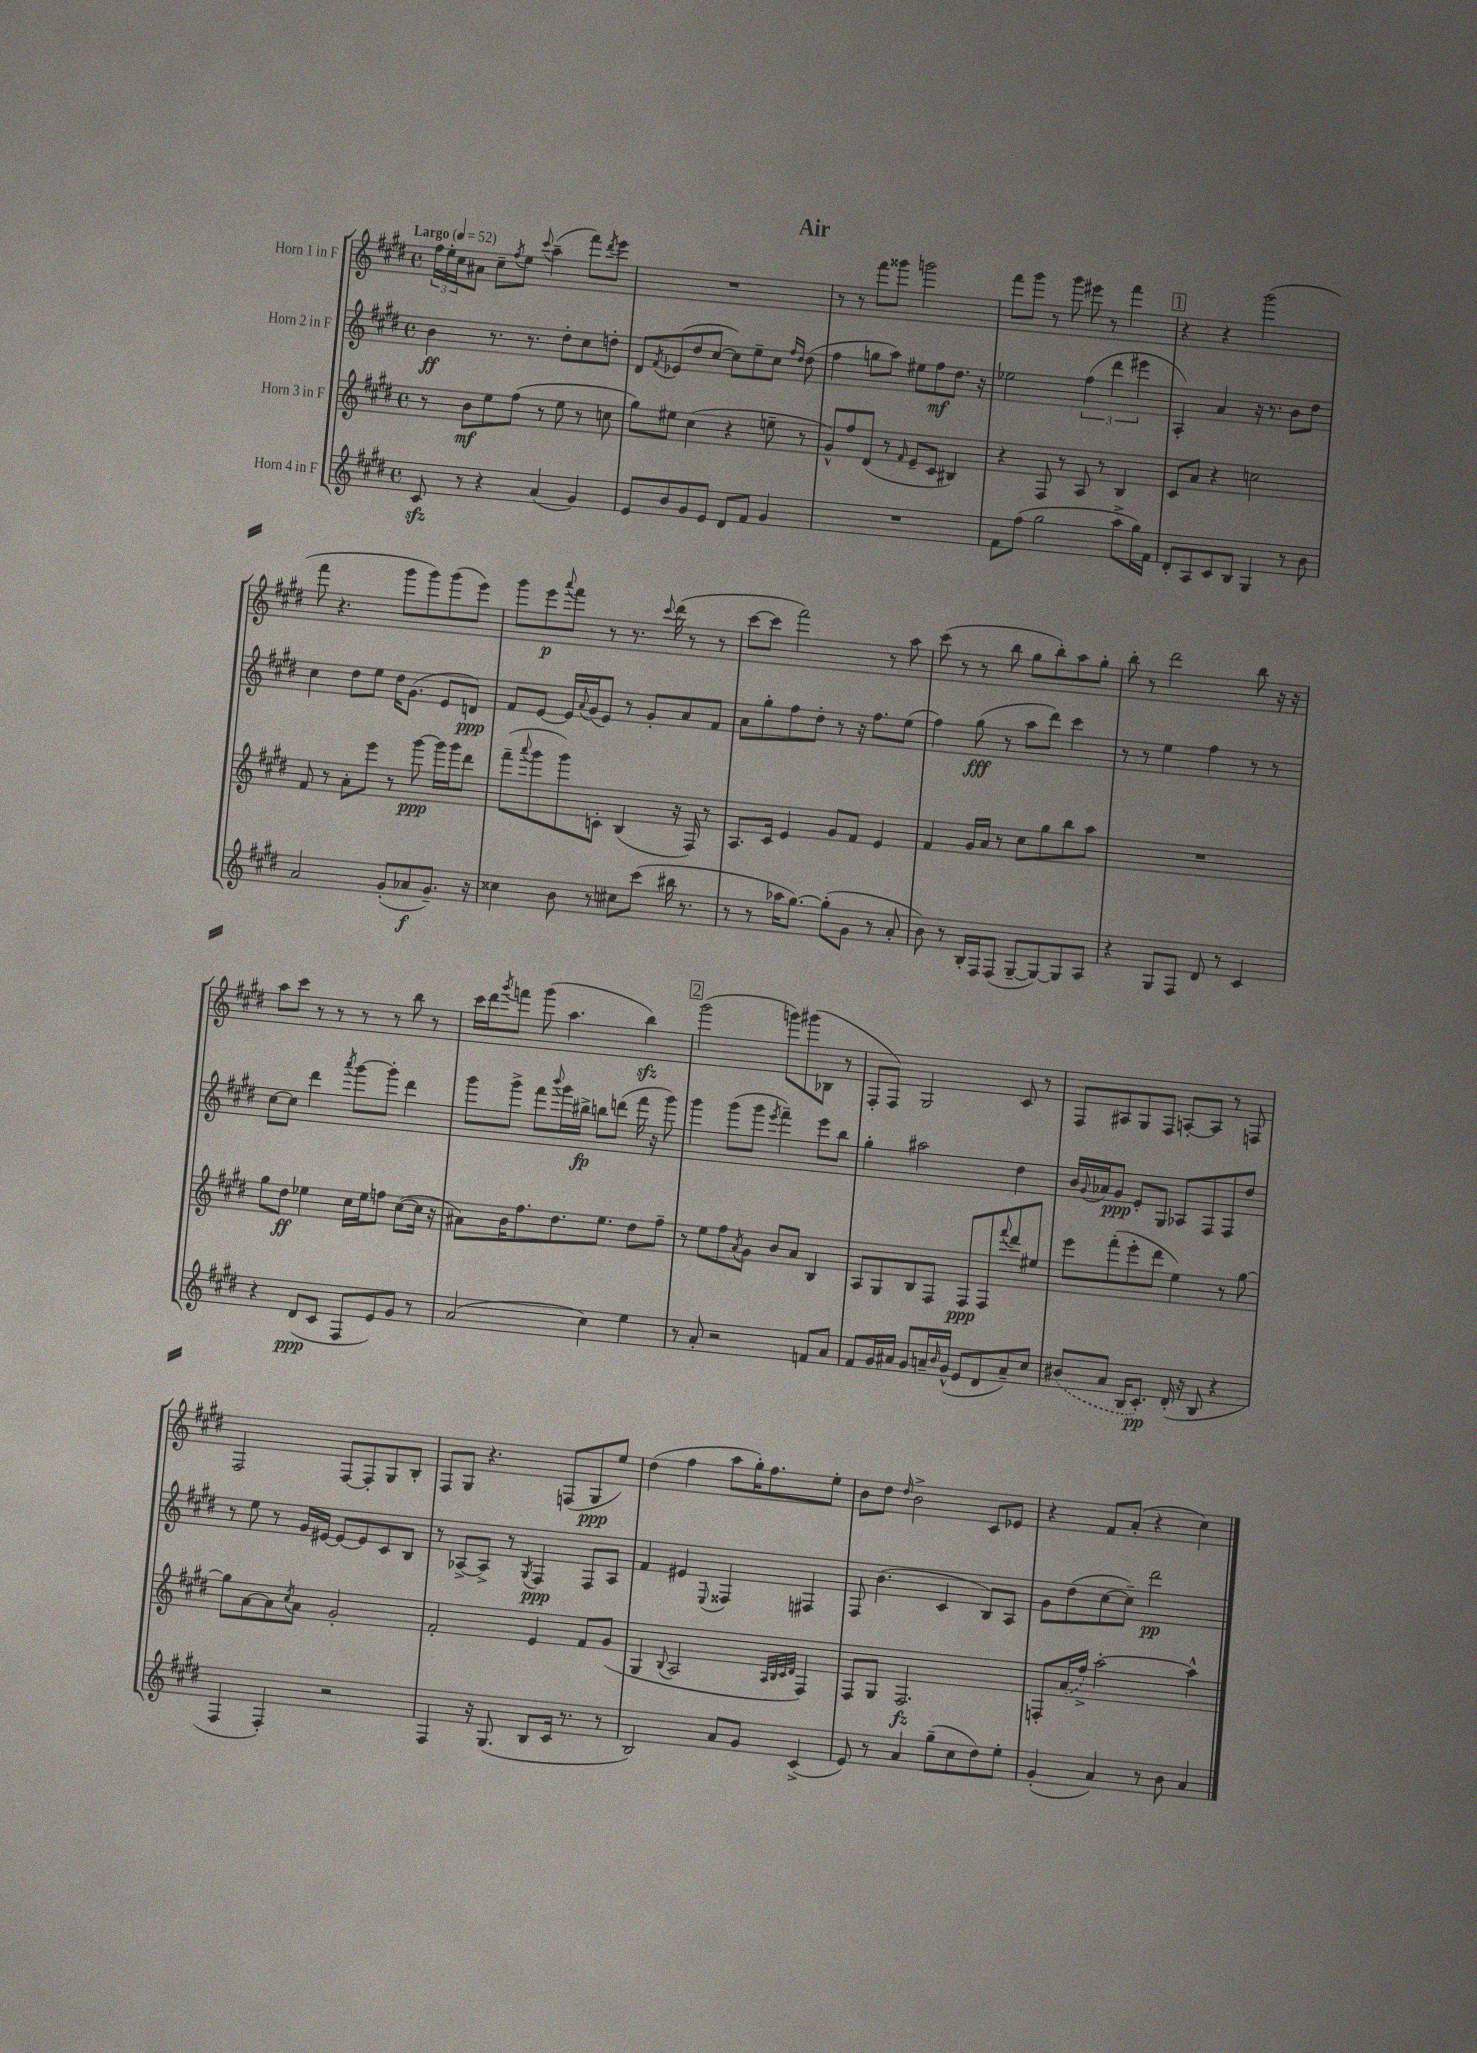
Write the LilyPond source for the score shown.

\header { title = "Air" }
<<
\new StaffGroup <<
\new Staff = "s0" \with { instrumentName = "Horn 1 in F" } {
    \clef treble \key e \major \defaultTimeSignature \time 4/4 \tempo "Largo" 4 = 52
    \tuplet 3/2 { fis''16 e''16-. cis''16 } ais'8 cis''8-- \acciaccatura { fis''8 } e''8 \appoggiatura { cis'''8 } a''4--( fis'''8) \acciaccatura { dis'''8 } e'''8 |
    R1 |
    r8 r8 fis'''8 gisis'''8 g'''2 |
    fis'''8 gis'''8 r8 gis'''8 eis'''8 r8 fis'''4 |
    \mark \markup { \box "1" } r4 r4 gis'''2( |
    fis'''8 r4. gis'''8 gis'''8) gis'''8( e'''8) |
    gis'''8 e'''8\p \appoggiatura { a'''8 } fis'''8 r8 r8. \appoggiatura { cis'''8 } dis'''16( r8 r8 |
    cis'''8~ cis'''8 fis'''2) r8 a''8 |
    cis'''8( r8 r8 b''8 gis''8 b''8-.) a''8 gis''8-. |
    b''8-. r8 dis'''2 b''8 r16 r16 |
    a''8 cis'''8 r8 r8 r8 r8 b''8 r8 |
    cis'''16 dis'''16 \acciaccatura { gis'''8 } f'''8 gis'''8( a''4. b''4\sfz) |
    \mark \markup { \box "2" } gis'''2( g'''8) gis'''8( bes8 r8 |
    fis8-. fis8) gis2 cis'8 r8 |
    fis8 ais8 gis8 fis8 a8~-. a8 r8 f8 |
    fis2 fis8~ fis8-. gis8 b8-. |
    fis8 gis8 r4. f8( gis8\ppp e''8) |
    dis''4( fis''4 a''8 gis''16-.) fis''8. e''8-. |
    b'8 dis''8 \grace { dis''16 } b'2-> cis'8 ees'8 |
    r4 fis'8 a'8-.( r4 cis''4) \bar "|." |
}
\new Staff = "s1" \with { instrumentName = "Horn 2 in F" } {
    \clef treble \key e \major \defaultTimeSignature \time 4/4
    b'4\ff r8. r8. dis''8-. cis''8 d''8-. |
    dis'8 \acciaccatura { fis'8 } ees'8( dis''8 cis''8~ cis''8) e''8-- cis''8 \grace { fis''16 dis''16 } dis''8( |
    fis''4 g''8 a''8) eis''8 fis''8\mf dis''8. r16 |
    ees''2 \tuplet 3/2 { fis''4( dis'''4 eis'''4 } |
    \mark \markup { \box "1" } a4-.) a'4 r16 r8. b'8 dis''8 |
    cis''4 dis''8 e''8 dis''16 gis'8.( e'8 d'8\ppp) |
    fis'8 e'8~ e'16 \appoggiatura { a'8 } gis'16( e'8) r8 gis'8-. a'8 fis'8 |
    a'8 gis''8-. fis''8 dis''8-. r8 r16 fis''8. e''8( |
    fis''4) gis''8\fff( r8 a''8 dis'''8) cis'''4 |
    r8 r8 e''4 fis''4 r8 r8 |
    cis''8~ cis''8 dis'''4 \acciaccatura { a'''8 } gis'''8~ gis'''8-. dis'''4 |
    gis'''8 gis'''8-> fis'''8 \appoggiatura { b'''8 } gis'''16 bis''16->\fp b''8 d'''8( fis'''16 r16 gis'''8) |
    \mark \markup { \box "2" } gis'''4 gis'''8( gis'''8 \acciaccatura { e'''8 } fis'''4--) e'''8 b''8 |
    gis''4-. ais''2 dis''4 |
    b'16 \appoggiatura { gis'8 } aes'16 gis'8\ppp e'8-. gis8 aes8 fis8 fis8 dis''8 |
    r8 e''8 r8 gis'16 eis'16~ eis'8~ eis'8 cis'8 b8 |
    r8 aes8~-> aes8-> r8 \acciaccatura { gis8 } fis4\ppp fis8 aes8 |
    fis'4 eis'4 \appoggiatura { e8 } fisis4 fis4 |
    fis8 b'4.( cis'4 b8) a8 |
    gis'8 dis''8( cis''8~ cis''8--) dis'''2\pp \bar "|." |
}
\new Staff = "s2" \with { instrumentName = "Horn 3 in F" } {
    \clef treble \key e \major \defaultTimeSignature \time 4/4
    r8 b'8\mf e''8 fis''8( r8 e''8 r8 c''8 |
    gis''8) eis''8 cis''4( r4 e''8-- r8 |
    gis'8-^) fis''8 dis'8( r8 \grace { fis'16 } e'8-- cis'8 bis4) |
    r4 fis8 r8 a8 r8 b4 |
    \mark \markup { \box "1" } cis'8 a'8 r4 c''2 |
    fis'8 r8 a'8-. e'''8 r8 gis'''8~\ppp gis'''16 gis'''16 dis'''8 |
    fis'''8--( \appoggiatura { a'''8 } gis'''8 gis'''8) c'8-. b4( r16 fis16) r8 |
    a8. cis'16 e'4 gis'8 fis'8 e'4 |
    fis'4 gis'16 a'16 r8 cis''8 gis''8 b''8 a''8 |
    R1 |
    gis''8 dis''8\ff ees''4 cis''16 ees''16 f''8 cis''8~( cis''16 r16 |
    ais'8) b'16 fis''8. dis''8. e''8. dis''8 fis''8-- |
    \mark \markup { \box "2" } r8 e''8 fis''8 \acciaccatura { a'8 } gis'8 b'8 a'8 b4 |
    a8 gis8 b8 fis8 fis8\ppp fis8 \appoggiatura { fis'''8 } dis'''8 eis''8 |
    e'''8 fis'''8-.( e'''8-. dis'''8 e''4) r8 gis''8~ |
    gis''8 a'8~ a'8 \acciaccatura { cis''8 } a'8 gis'2-. |
    fis'2-. e'4 fis'8 gis'8( |
    gis4 \appoggiatura { b8 } a2 \grace { a32 b32 cis'32 dis'32 } fis4) |
    fis8 gis8 fis2.\fz |
    f8-. \once \slurDashed a'16( fis''16->) a''2~-. a''4-^ \bar "|." |
}
\new Staff = "s3" \with { instrumentName = "Horn 4 in F" } {
    \clef treble \key e \major \defaultTimeSignature \time 4/4
    cis'8\sfz r8 r4 a'4( gis'4) |
    e'8 b'8 gis'8 e'8 dis'8 fis'8 gis'4 |
    R1 |
    fis'8 fis''8( gis''2 a''8-> gis''16) fis'16 |
    \mark \markup { \box "1" } dis'8-. a8 cis'8 b8 gis4 r8 b'8 |
    a'2 gis'8-.( aes'8\f gis'8.--) r16 |
    cisis''4 b'8 r8 cis''8 cis'''8( bis''16 r8. |
    r8 r8 aes''16 gis''8.~) gis''8-.( gis'8 r8 a'8-. |
    b'8) r8 b16-. fis16 fis8( gis8~-- gis8~) gis8 a8 |
    r4 gis8 fis8 dis'8 r8 cis'4 |
    r4 dis'8\ppp( cis'8 fis8 e'8) gis'8 r8 |
    a'2( cis''4) e''4 |
    \mark \markup { \box "2" } r8 a'8-. r2 f'8 a'8 |
    fis'8 gis'16 ais'16 gis'8 a'16-- \grace { b'16 } gis'16-^( e'8 dis'8 a'8--) cis''8 |
    \once \slurDashed bis'8( a'8 b16 cis'8.-.\pp) dis'16-.( r16 b8 r4 |
    fis4 fis4-.) r2 |
    fis4 r16 gis8.( b8 cis'16 r8. r8 |
    b2) a'8 gis'8 cis'4->( |
    e'8) r8 a'4 gis''8--( cis''8 dis''8) e''8-. |
    gis'4-.( a'4) r8 b'8 a'4 \bar "|." |
}
>>
>>
\layout { \context { \Score \remove "Bar_number_engraver" } }
